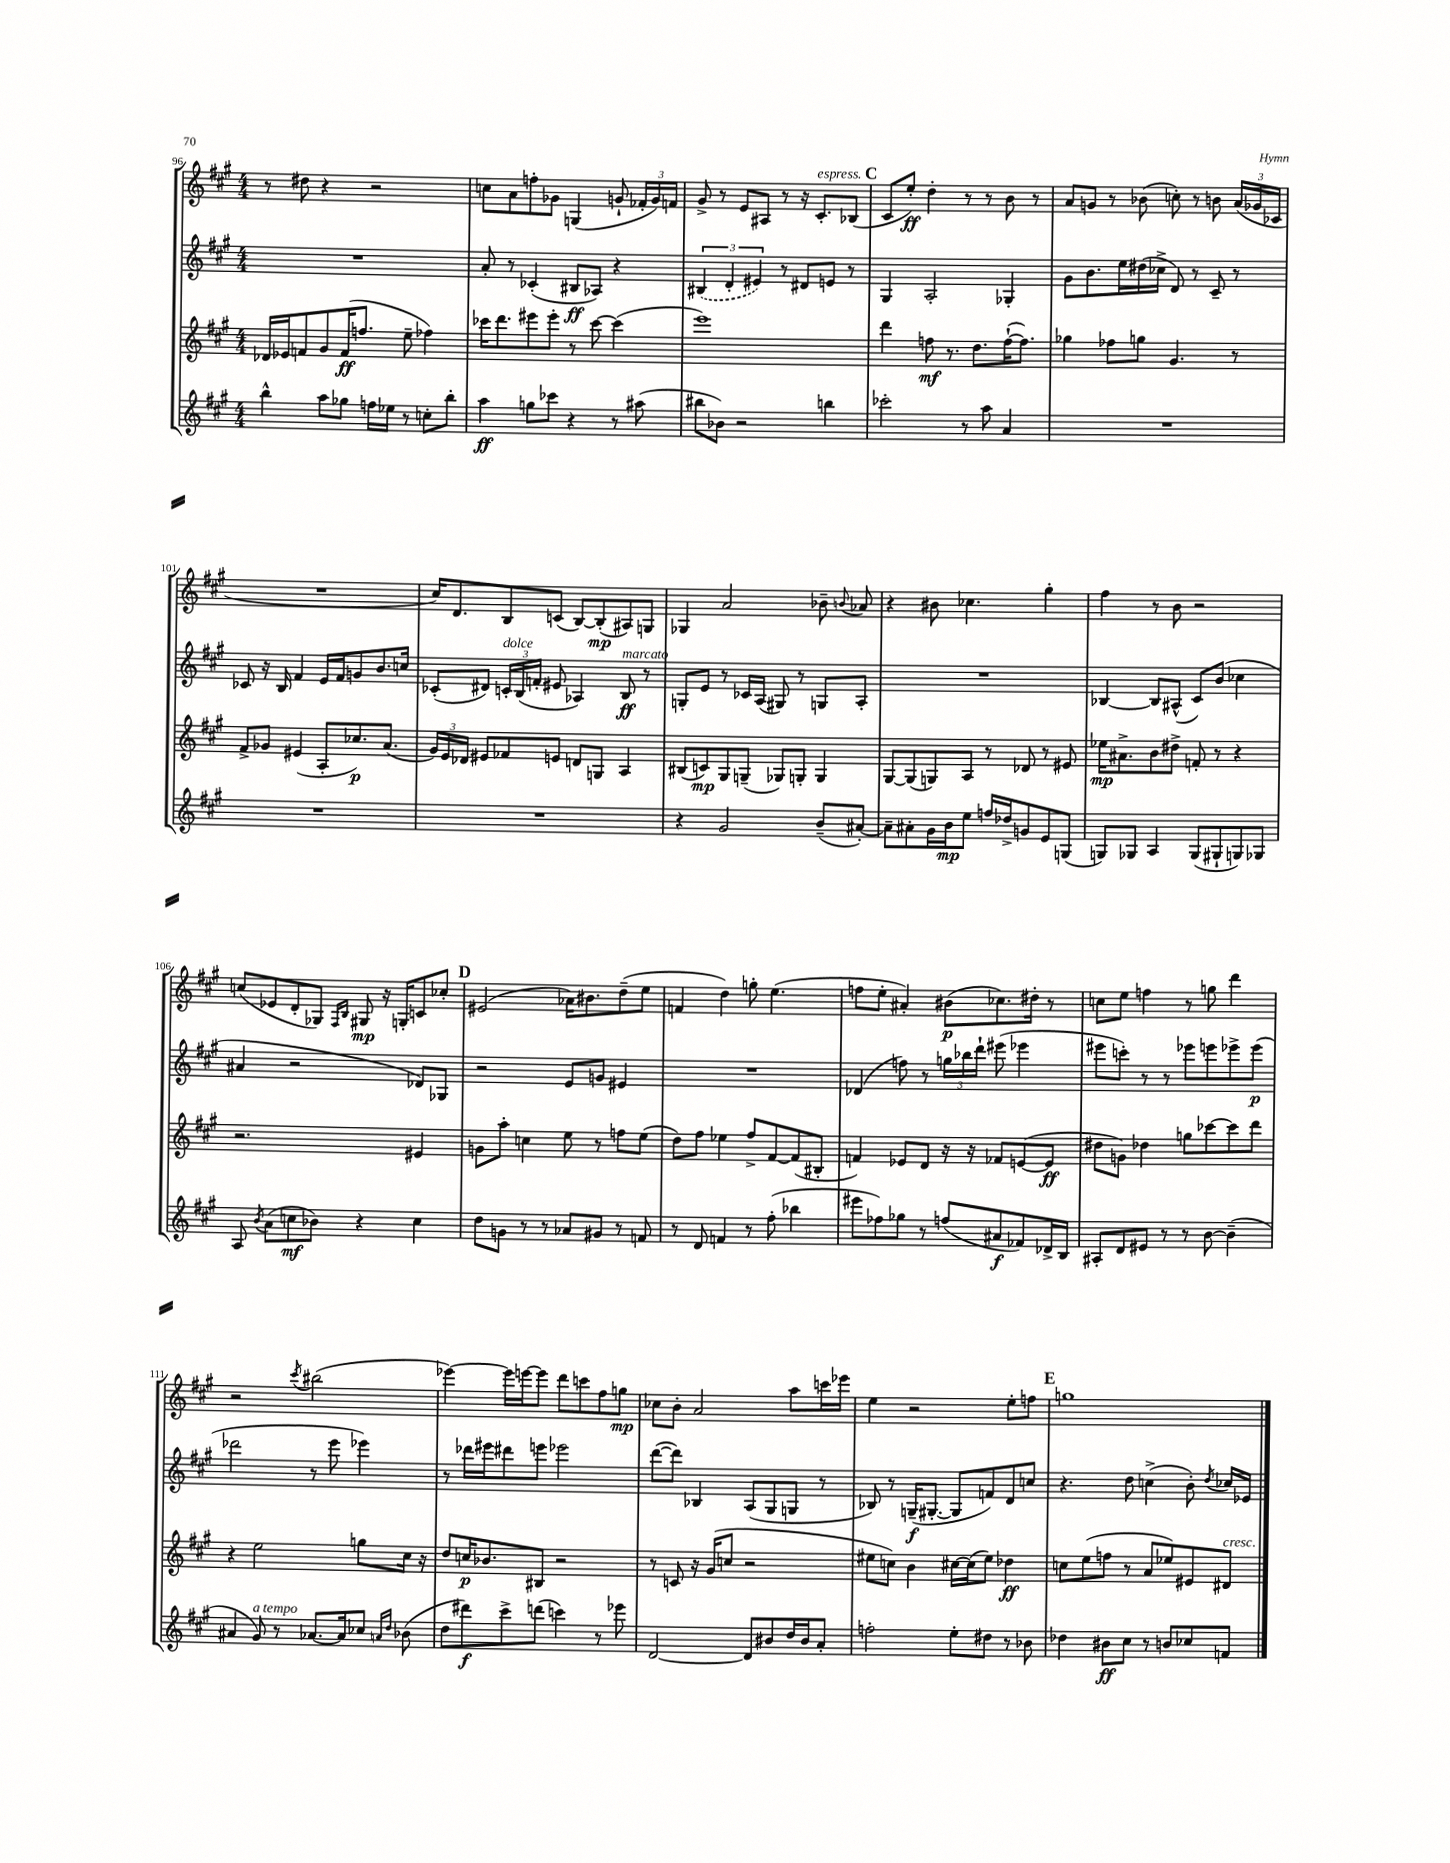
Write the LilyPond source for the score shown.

<<
\new StaffGroup <<
\new Staff = "s0" {
    \clef treble \key a \major \numericTimeSignature \time 4/4
    \autoBeamOff r8 dis''8 r4 r2 |
    c''8[ a'8 f''8-. ges'8] g4( g'8-! \tuplet 3/2 { fes'16[-. g'16) f'16] } |
    gis'8-> r8 e'8[ ais8] r8 r16 cis'8.[-.^\markup { \italic "espress." } bes8]( |
    \mark \markup { \bold "C" } cis'8[ e''8]-.\ff) d''4-. r8 r8 b'8 r8 |
    a'8[ g'8] r8 bes'8( c''8-.) r8 b'8 \tuplet 3/2 { a'16[( ges'16 ces'16] } |
    R1 |
    cis''16[) d'8. b8 c'8]( b8[~) b8-.\mp( ais8) g8] |
    ges4 a'2 bes'8-- \appoggiatura { b'8 } aes'8 |
    r4 bis'8 ces''4. gis''4-. |
    fis''4 r8 b'8 r2 |
    c''8[( ees'8 d'8-. ges8]) \grace { fis16[ b16] } gis8\mp r16 g16[-. c'8 ces''8]-. |
    \mark \markup { \bold "D" } eis'2( aes'16[) bis'8. d''8--( e''8] |
    f'4 d''4) g''8-. e''4.( |
    f''8[ e''8]-. ais'4-.) bis'8[\p( ces''8.) dis''16]-. r8 |
    c''8[ e''8] f''4 r8 g''8 d'''4 |
    r2 \acciaccatura { cis'''8 } bis''2( |
    ees'''4~) ees'''16[ e'''16~ e'''8] d'''8[ c'''8 fis''8 g''8]\mp |
    ces''8[ b'8]-. a'2 a''8[ c'''16 ees'''16] |
    e''4 r2 e''8[-. f''8] |
    \mark \markup { \bold "E" } g''1 \bar "|." |
}
\new Staff = "s1" {
    \clef treble \key a \major \numericTimeSignature \time 4/4
    \autoBeamOff R1 |
    a'8-. r8 ces'4-.( bis8[\ff aes8]) r4 |
    \tuplet 3/2 { \once \slurDashed bis4( d'4-. eis'4) } r8 dis'8[ e'8] r8 |
    \mark \markup { \bold "C" } gis4 a2-. ges4-. |
    gis'8[ b'8. e''16 dis''16( ces''16]-> d'8) r8 cis'8-- r8 |
    ces'8 r16 b16 fis'4 e'16[ fis'16 g'8 b'8. c''16] |
    ces'8[-.( dis'8]) \tuplet 3/2 { c'16[-.^\markup { \italic "dolce" } b16( f'16]-. } eis'8 aes4) b8\ff^\markup { \italic "marcato" } r8 |
    g8[-. e'8] r8 ces'16[ a16]( gis8) r8 g8[ a8]-. |
    R1 |
    bes4~ bes8[ ais8]-^( cis'8[) b'8]( ces''4 |
    ais'4 r2 des'8[) ges8] |
    \mark \markup { \bold "D" } r2 e'8[ g'8] eis'4 |
    R1 |
    des'4( f''8) r8 \tuplet 3/2 { g''16[ bes''16 d'''16]-! } eis'''8( ees'''4 |
    eis'''8[ c'''8]-.) r8 r8 ees'''8[ e'''8 ees'''8-> ees'''8]\p( |
    des'''2 r8 e'''8 ees'''4) |
    r8 des'''16[ eis'''16 dis'''8 e'''8] ees'''2 |
    d'''8[~( d'''8]) bes4 a8[( gis8 g8] r8 |
    bes8) r8 g16[--\f( gis8.]~-. gis8[ f'8) d'8 c''8] |
    \mark \markup { \bold "E" } r4. d''8 c''4->( b'8-.) \acciaccatura { d''8 } ces''16[ ees'16] \bar "|." |
}
\new Staff = "s2" {
    \clef treble \key a \major \numericTimeSignature \time 4/4
    \autoBeamOff des'16[ ees'16 f'8 gis'8 f'16\ff( f''8.] e''8-- fes''4) |
    ces'''16[ d'''8. eis'''8 eis'''8]-. r8 ces'''8~ ces'''4( |
    e'''1) |
    \mark \markup { \bold "C" } d'''4 f''8\mf r8. d''8.[ f''16~-!( f''8.]) |
    ges''4 fes''8[ g''8] gis'4. r8 |
    fis'8[-> ges'8] eis'4( a8[-. ces''8.\p) a'8.]( |
    \tuplet 3/2 { gis'16[) e'16 des'16] } eis'8[ fes'8 e'8] d'8[ g8] a4 |
    bis8[( c'8\mp) gis8 g8]--( ges8[) g8]-. g4 |
    gis8[~ gis8( g8) a8] r8 des'8 r8 eis'8 |
    ees''16[\mp ais'8.-> b'8 dis''8]-> f'8-. r8 r4 |
    r2. eis'4 |
    \mark \markup { \bold "D" } g'8[ a''8]-. c''4 e''8 r8 f''8[ e''8]( |
    d''8[) fis''8] ees''4 fis''8[-> fis'8~ fis'8( bis8]-. |
    f'4) ees'8[ d'8] r16 r16 fes'8[ e'8~( e'8]\ff |
    dis''8[ g'8]) des''4 g''8[ ces'''8~ ces'''8 d'''8] |
    r4 e''2 g''8[ cis''16] r16 |
    d''8[ c''16\p bes'8. bis8] r2 |
    r8 c'8 r16 gis'16[( c''8] r2 |
    eis''8[ c''8]) b'4 cis''16[~ cis''16( eis''8]) des''4\ff |
    \mark \markup { \bold "E" } c''8[ e''8( f''8] r8 a'8[ ees''8) eis'8 dis'8]^\markup { \italic "cresc." } \bar "|." |
}
\new Staff = "s3" {
    \clef treble \key a \major \numericTimeSignature \time 4/4
    \autoBeamOff b''4-^ a''8[ ges''8] f''16[ ees''16] r8 c''8[-. b''8]-. |
    a''4\ff g''8[ ces'''8] r4 r8 ais''8( |
    bis''8[ bes'8]) r2 b''4 |
    \mark \markup { \bold "C" } ces'''2-. r8 a''8 a'4 |
    R1 |
    R1 |
    R1 |
    r4 gis'2 b'8[--( ais'8]~-.) |
    ais'8[-- ais'8-. gis'16 b'16\mp e''8] f''16[ des''16-> g'8 e'8 g8]( |
    g8[) ges8] a4 ges8[( gis8-! g8) ges8] |
    a8 \acciaccatura { b'8 } a'8[( c''8\mf bes'8]) r4 c''4 |
    \mark \markup { \bold "D" } d''8[ g'8] r8 r8 aes'8[ gis'8] r8 f'8 |
    r8 d'8 f'4 r8 fis''8-.( bes''4 |
    eis'''8[ fes''8) ges''8] r8 f''8[( ais'8\f fes'8) des'16-> b16] |
    ais8[-. d'8 eis'8] r8 r8 b'8~ b'4--( |
    ais'4 gis'8^\markup { \italic "a tempo" }) r8 aes'8.[~ aes'16 ces''8] \grace { a'16[ d''16] } bes'8( |
    d''8[ dis'''8\f) cis'''8-> d'''8]( c'''4) r8 ees'''8 |
    d'2~ d'8[ bis'8 d''16 bis'16 a'8]-. |
    f''2-. e''8[-. dis''8] r8 bes'8 |
    \mark \markup { \bold "E" } des''4 bis'8[\ff cis''8] r8 b'8[ ces''8 f'8] \bar "|." |
}
>>
>>
\layout { \context { \Score currentBarNumber = #96 } }
